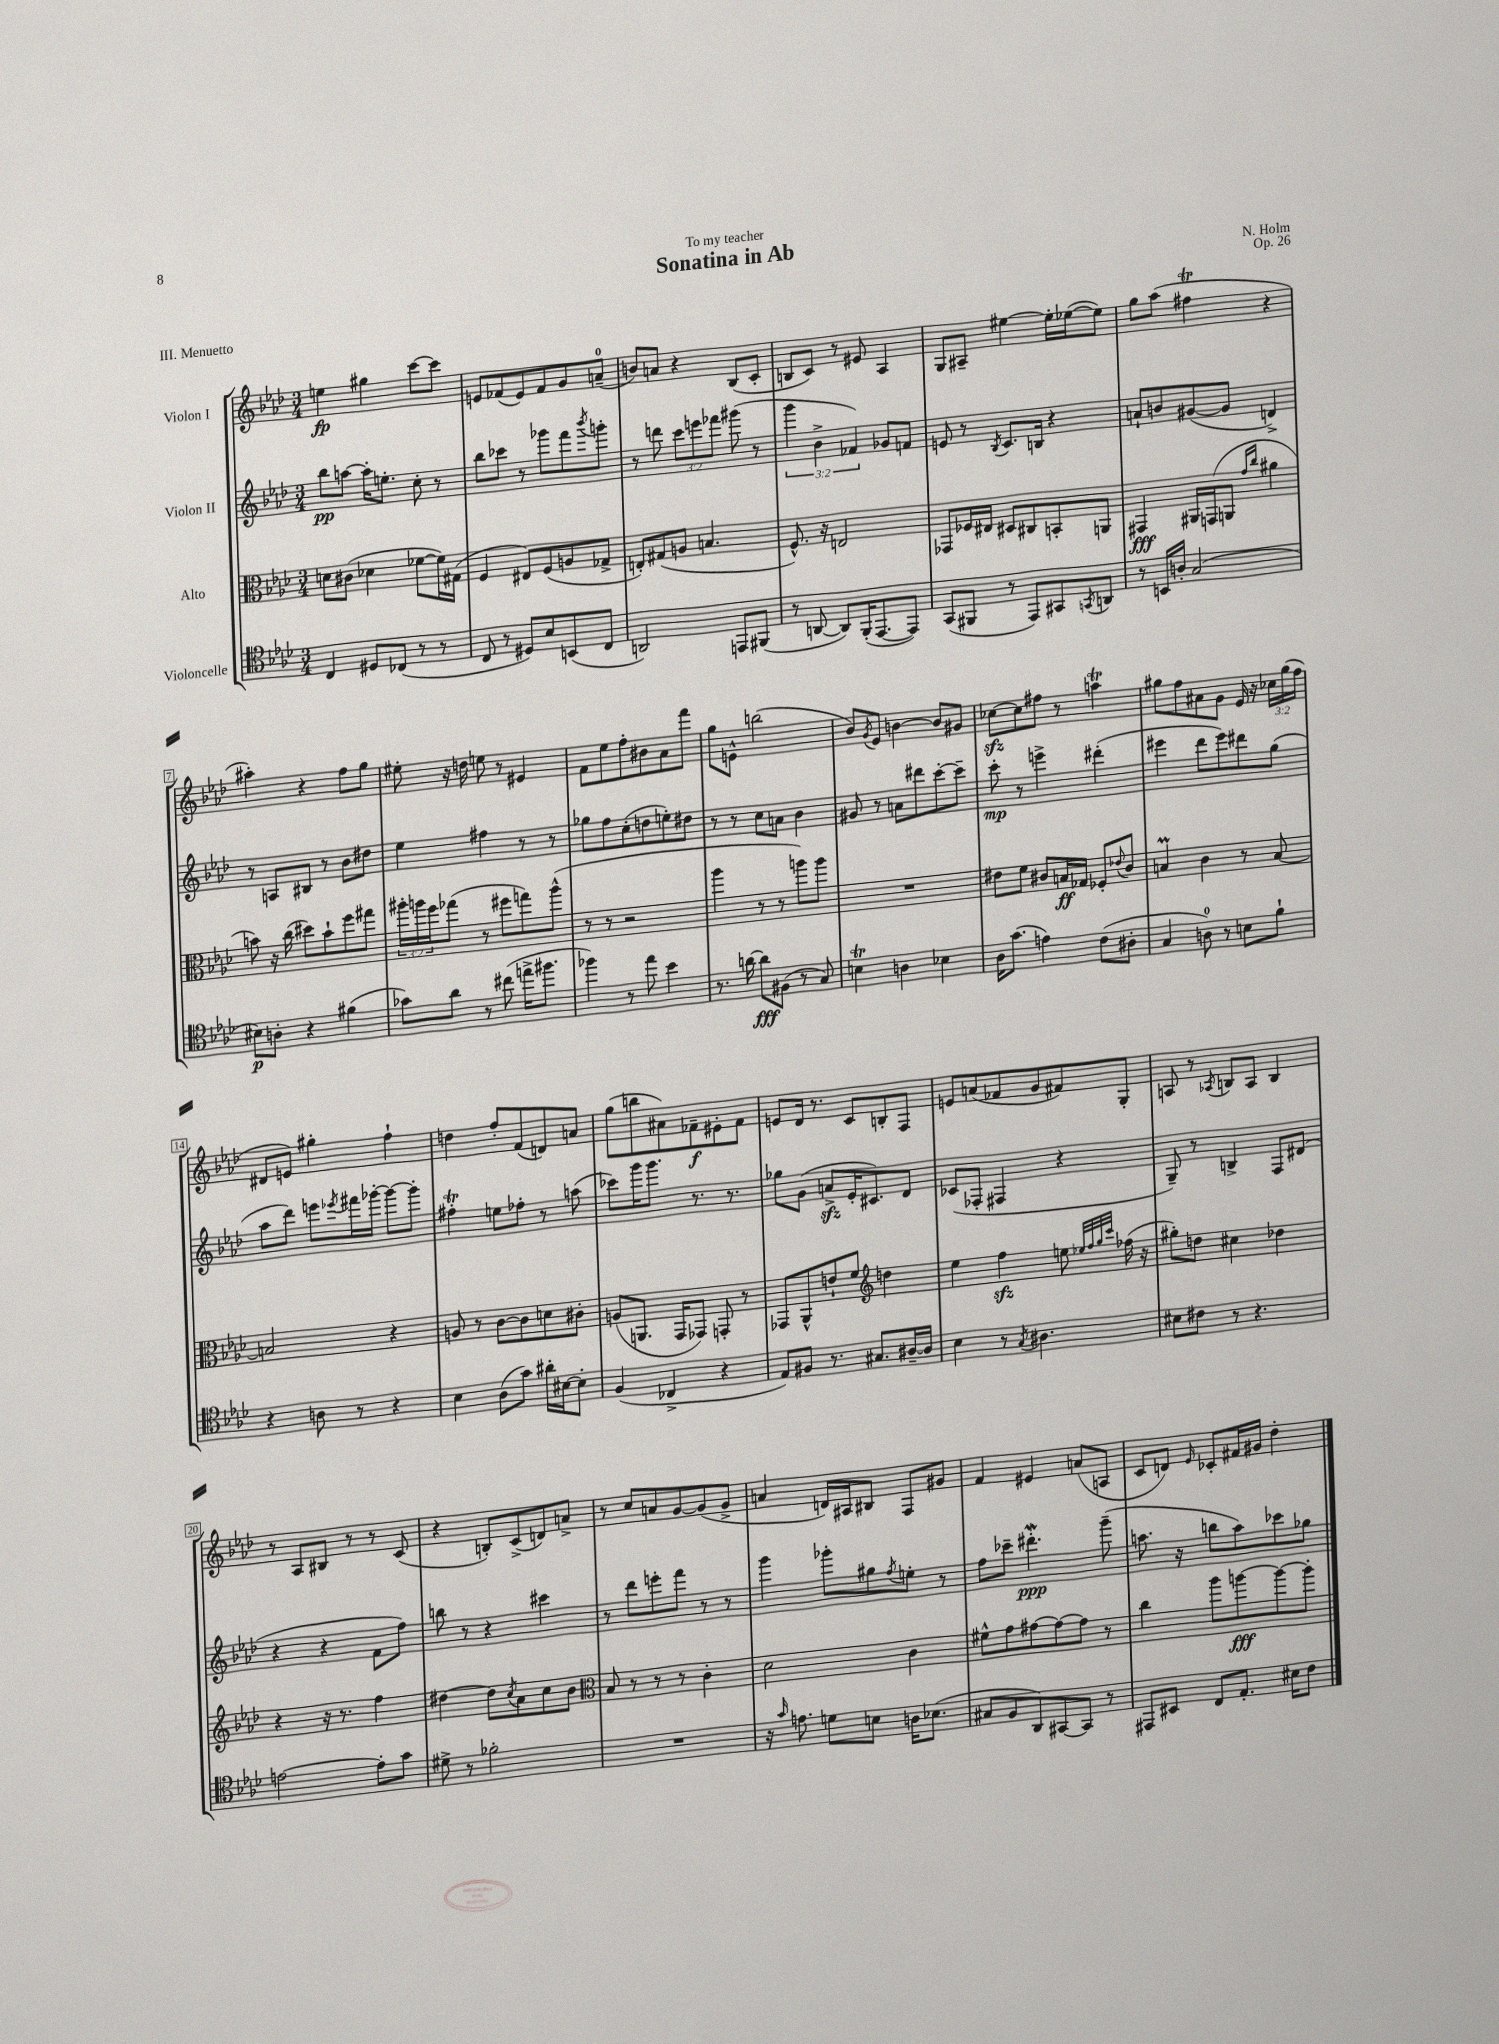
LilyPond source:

\header { title = "Sonatina in Ab" composer = "N. Holm" dedication = "To my teacher" opus = "Op. 26" piece = "III. Menuetto" }
<<
\new StaffGroup <<
\new Staff = "s0" \with { instrumentName = "Violon I" } {
    \clef treble \key aes \major \numericTimeSignature \time 3/4 \override Staff.TupletNumber.text = #tuplet-number::calc-fraction-text
    e''4\fp gis''4 c'''8~ c'''8 |
    e'8 fes'8( e'8) fes'8 g'8 a'8-0--( |
    b'8) a'8 r4 bes8( c'8-. |
    b8 c'8) r8 eis'8 aes4 |
    g8 ais8-- eis''4~ eis''16-. ees''16~( ees''8) |
    g''8 aes''8( fis''4\trill r4 |
    ais''4-.) r4 f''8 g''8 |
    eis''8-. r16 d''16 e''8 r8 eis'4 |
    f'8 ees''8 f''8-. bis'8 aes'8 f'''8 |
    g''8 e'8-^ b''2( |
    bes'8) \acciaccatura { g'8 } ees'8 b'4~ b'8 gis'8 |
    ces''8~\sfz ces''8 fis''8 r8 a''4\trill |
    gis''8 f''8 ais'8 g'8 ees'16 r16 \tuplet 3/2 { ces''16 gis''16( f''16 } |
    dis'8 e'8) gis''4-. f''4-! |
    d''4 f''8-. f'8( d'8) a'8 |
    g''8( b''8 ais'8) fes'8--\f eis'8-. fes'8 |
    e'8 des'16 r8. c'8 b8-. f8 |
    e'8 a'8( fes'8 g'8 fis'8) g8-. |
    a8 r8 \acciaccatura { aes8 } b8 aes8 b4 |
    r8 aes8 bis8 r8 r8 c'8( |
    r4 b8-.) c'8->( d'8) a'8-> |
    r8 c''8 a'8 g'8~ g'8( g'8-> |
    a'4 d'16) ais16 bis8 f8 gis'8 |
    f'4 eis'4 a'8( a8 |
    c'8 d'8) \grace { ees'16 } ces'8-. fis'16 gis'16 des''4-. \bar "|." |
}
\new Staff = "s1" \with { instrumentName = "Violon II" } {
    \clef treble \key aes \major \numericTimeSignature \time 3/4 \override Staff.TupletNumber.text = #tuplet-number::calc-fraction-text
    bes''8\pp a''8~ a''16-. e''8.-. c''8-. r8 |
    bes''8 ces'''8 r8 ges'''8 f'''8 \acciaccatura { bes'''8 } g'''8-. |
    r8 d'''8 \tuplet 3/2 { c'''8 e'''8 fes'''8 } gis'''8( r8 |
    \tuplet 3/2 { g'''4 bes'4-> fes'4) } ges'8 f'8 |
    e'8 r8 \acciaccatura { bes8 } c'8. b16 r4 |
    a'8-! b'8 gis'8~( gis'8 d'4->) |
    r8 a8 bis8 r8 bes'8 dis''8 |
    ees''4 fis''4 r8 r8 |
    ges''8 f''8 c''8-.( d''8 e''8-.) dis''8 |
    r8 r8 c''8 a'8 bes'4 |
    gis'8 r8 a'8 dis'''8 c'''8~-. c'''8-- |
    c'''8-.\mp r8 e'''4-> dis'''4-.( |
    eis'''4 des'''8 eis'''8) dis'''8 g''8( |
    aes''8 des'''8) e'''8 \acciaccatura { ees'''8 } fis'''16 ges'''16~-. ges'''8~ ges'''8-. |
    fis''4-.\trill e''8 fes''8-. r8 a''8( |
    ces'''8) g'''16 g'''8. r8. r8. |
    ges''8 g'8( a'8->\sfz ees'16-. cis'8.) des'8 |
    ces'8( fes8-. fis4 r4 |
    g8--) r8 b4-> f8 dis'8( |
    r4 r4 f'8 f''8) |
    b''8 r8 r4 cis'''4 |
    r8 des'''8 e'''8-. f'''8 r8 r8 |
    g'''4 ges'''8-. gis''8 \acciaccatura { f''8 } e''8-. r8 |
    f''8 ces'''8-- dis'''4.-.\mordent\ppp g'''8--( |
    a''8. r16 b''8 a''8) ces'''8 ges''8 \bar "|." |
}
\new Staff = "s2" \with { instrumentName = "Alto" } {
    \clef alto \key aes \major \numericTimeSignature \time 3/4 \override Staff.TupletNumber.text = #tuplet-number::calc-fraction-text
    d'8 cis'8( des'4 fes'8~ fes'16) gis16( |
    f4 eis8) f8( a8 ges8-> |
    e8-.) gis8( a8 b4. |
    f8.-^) r16 e2 |
    ges,8 fes16 eis16 dis8 cis8 b,8-. a,8 |
    gis,4\fff ais,16 g,16( a,8 \grace { g'16 c''16 } ais'4 |
    b'8) r16 c''16( dis''8) b'8-! f''8 gis''8 |
    \tuplet 3/2 { ais''16-. a''16 f''16 } ges''8( r8 fis''8 g''8) a''8-^( |
    r8 r8 r2 |
    aes''4 r8 r8 a''8) a''8 |
    R2. |
    eis'8 f'8 cis'8 b16\ff ges16 fes8-. \appoggiatura { ees'8 } cis'8 |
    b4\prall c'4 r8 b8~ |
    b2 r4 |
    a8 r8 c'8~ c'8 d'8 cis'8-. |
    a8( a,8. g,16 ges,8) g,8-. r8 |
    ges,8 aes,8-^ e'8-! f'8 \clef treble d''4 |
    ees''4 f''4\sfz e''8 \grace { ees''32 f''32 g''32 c'''32 } fes''16( r16 |
    gis''8-.) d''8 cis''4 des''4 |
    r4 r16 r8. f''4 |
    dis''4~ dis''8 \acciaccatura { c''8 } aes'8 c''8 bes'8 |
    \clef alto bes8 r8 r8 r8 c'4-. |
    des'2 c'4 |
    fis'8-^ g'8 gis'8~ gis'8~ gis'8 r8 |
    c''4 aes''8 a''8~\fff a''8~ a''8-. \bar "|." |
}
\new Staff = "s3" \with { instrumentName = "Violoncelle" } {
    \clef tenor \key aes \major \numericTimeSignature \time 3/4
    c4 dis8 ces8( r8 r8 |
    c8 r8 dis8) bes8 b,8( c8 |
    a,2) e,8 fis,8( |
    r8 a,8~ a,8) f,16-.( ees,8.~ ees,8) |
    g,8( fis,8 r8 ees,8) gis,8 \acciaccatura { g,8 } a,8 |
    r8 b,16 a16-. g2( |
    bis8\p) a8-. r4 fis'4( |
    ges'8) aes'8 r8 cis''8( e''16-> fis''8. |
    fes''4) r8 ees''8 bes'4 |
    r8. a'16~ a'8\fff fis8( r8 g8) |
    b4\trill a4 bes4 |
    aes16 g'8.( e'4) c'8( ais8-. |
    g4 a8-0) r8 b8 f'8-! |
    r4 a8 r8 r4 |
    bes4 aes8( g'8) ais'16-. bis16~ bis8-. |
    f4( ces4-> r4 |
    ees8) fis8 r8. gis8. ais16~-- ais16 |
    bes4 r8 \acciaccatura { g8 } ais4. |
    bis8 cis'8 r8 r4. |
    e'2~ e'8-. g'8 |
    dis'8-> r8 fes'2-. |
    R2. |
    r16 \grace { g'16 } e'8. d'8 b8 a16 bes8.( |
    gis8 f8 aes,8) gis,8~ gis,8 r8 |
    eis,8 bis,8 c8 ees8.-. bis16 c'8 \bar "|." |
}
>>
>>
\layout { \context { \Score \override BarNumber.stencil = #(make-stencil-boxer 0.1 0.3 ly:text-interface::print) } }
